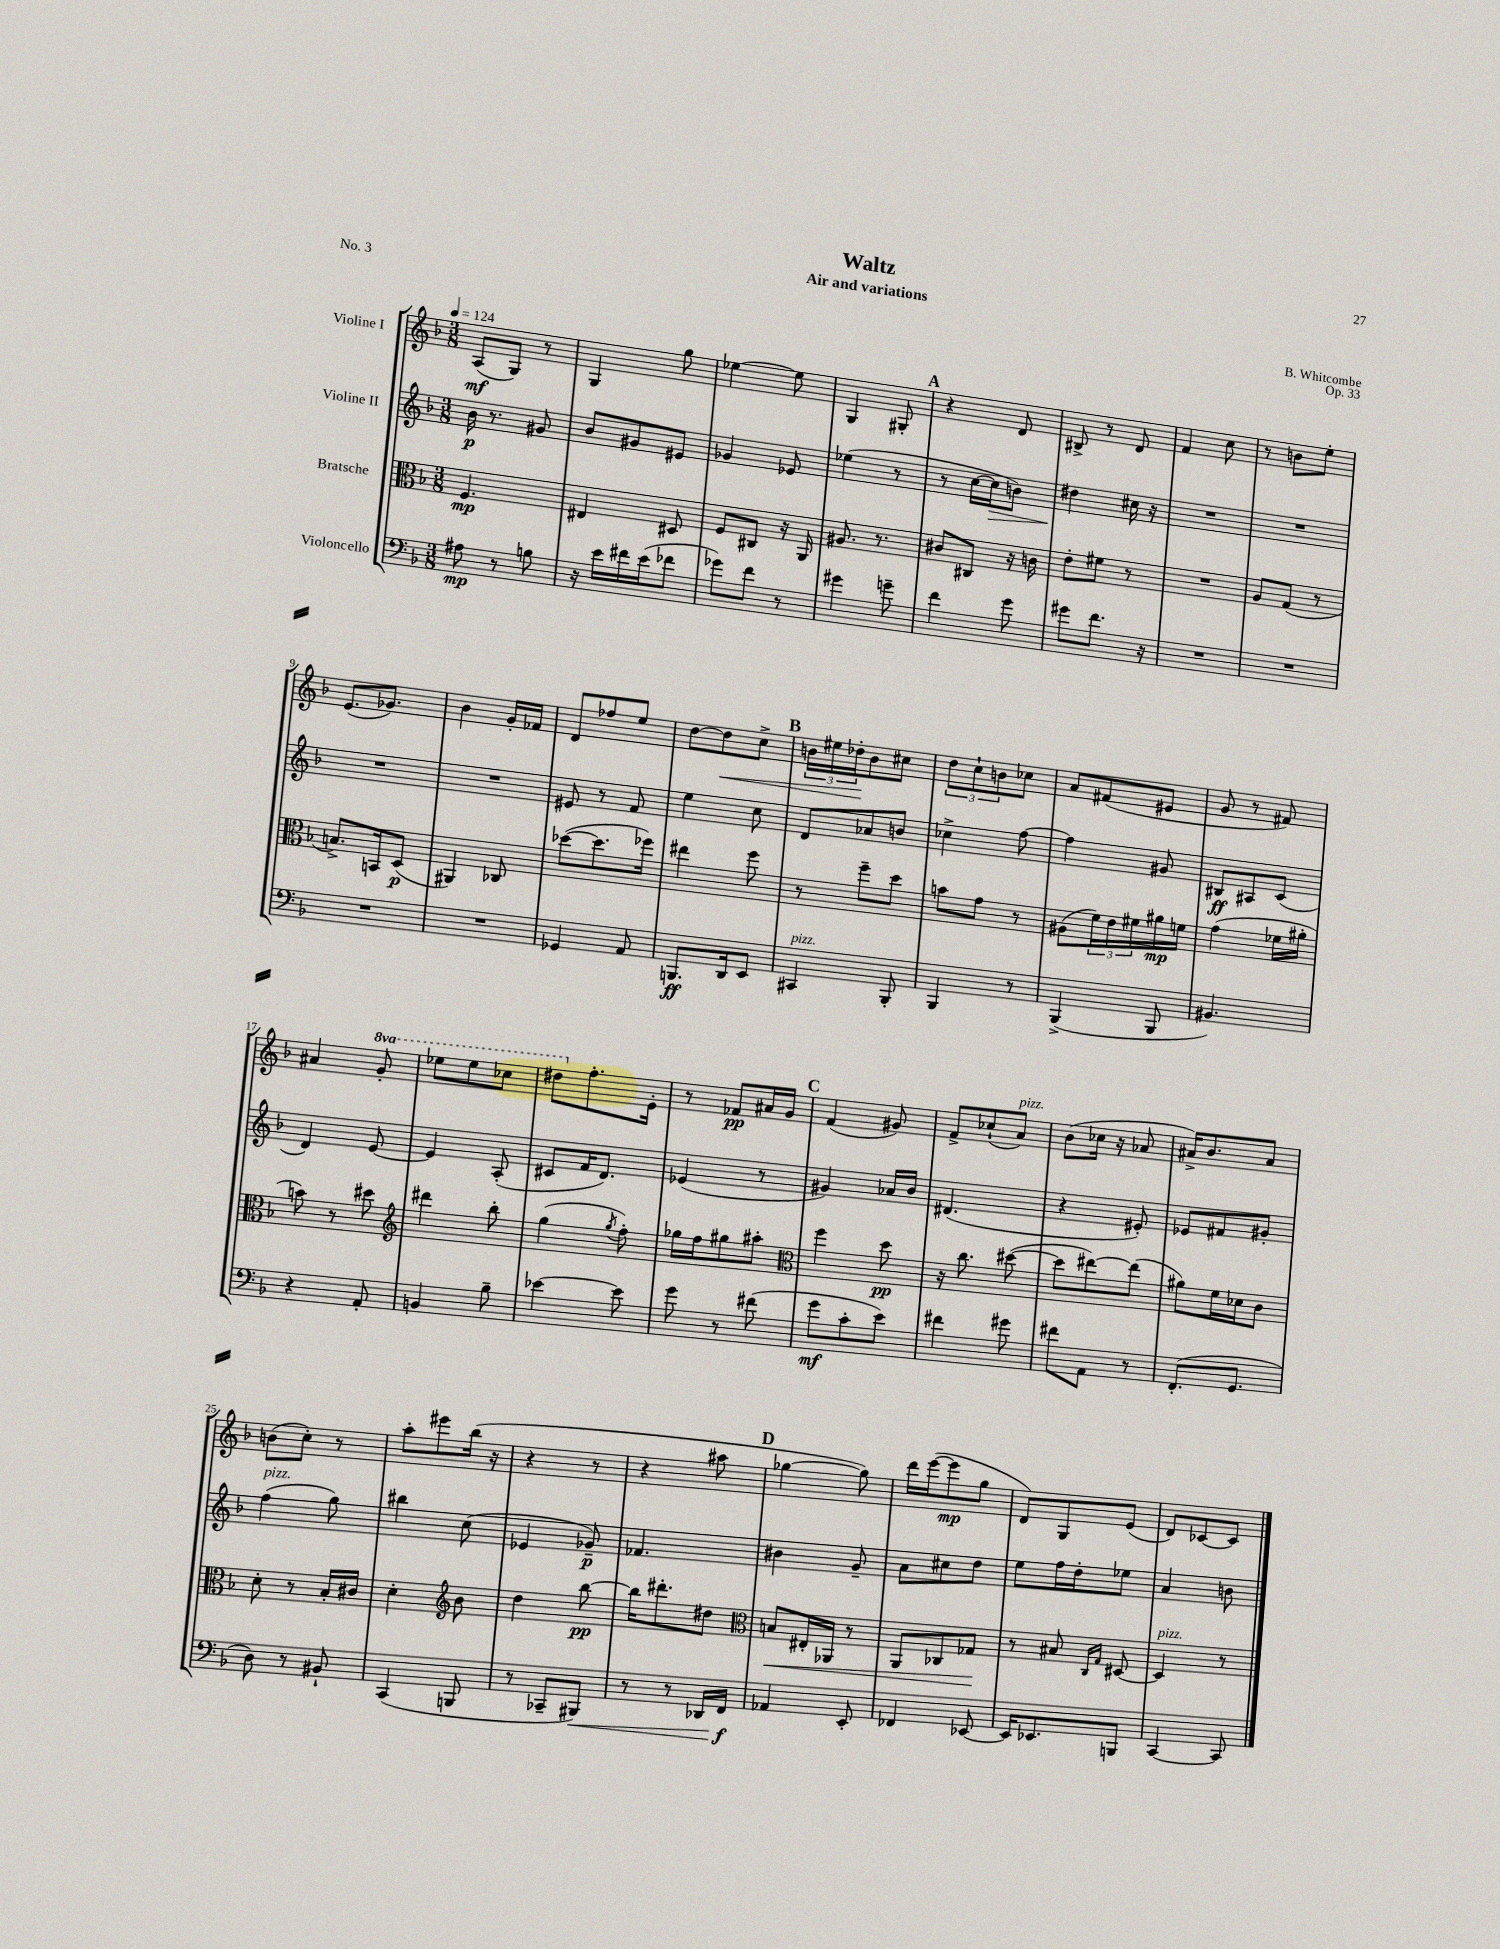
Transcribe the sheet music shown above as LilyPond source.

\header { title = "Waltz" composer = "B. Whitcombe" subtitle = "Air and variations" opus = "Op. 33" piece = "No. 3" }
<<
\new StaffGroup <<
\new Staff = "s0" \with { instrumentName = "Violine I" } {
    \clef treble \key f \major \numericTimeSignature \time 3/8 \set Staff.ottavationMarkups = #ottavation-simple-ordinals \tempo 4 = 124
    a8\mf( g8) r8 |
    g4 g''8 |
    ees''4~ ees''8 |
    g4 gis8-. |
    \mark \markup { \bold "A" } r4 d'8 |
    bis8-> r8 d'8 |
    f'4 c''8 |
    r8 b'8 e''8-. |
    e'8.( ges'8.) |
    bes'4 g'16-. fes'16 |
    d'8 fes''8 e''8 |
    d''8~ d''8\< c''8-> |
    \mark \markup { \bold "B" } \tuplet 3/2 { b'16 eis''16 des''16-.\! } b'8 cis''8 |
    \tuplet 3/2 { d''8 c''8-! b'8 } ces''8 |
    a'8 fis'8( eis'8 |
    g'8 r8 fis'8) |
    ais'4 \ottava #1 g''8-. |
    ees'''8 ees'''8 ces'''8 |
    dis'''8 \ottava #0 f''8.-. e'16-. |
    r8 fes'8\pp ais'16 g'16 |
    \mark \markup { \bold "C" } f'4( gis'8) |
    f'8-> ces''8-!( a'8^\markup { \italic "pizz." }) |
    bes'8( ces''16 r16 aes'8 |
    ais'16->) bes'8. ais'8 |
    b'8( c''8-.) r8 |
    a''8-. eis'''8 bes''16( r16 |
    r4 r8 |
    r4 ais''8 |
    \mark \markup { \bold "D" } ges''4~ ges''8) |
    d'''16 e'''16~( e'''8\mp g''8 |
    d'8) g8 e'8( |
    d'8) ces'8~ ces'8 \bar "|." |
}
\new Staff = "s1" \with { instrumentName = "Violine II" } {
    \clef treble \key f \major \numericTimeSignature \time 3/8
    bes'16\p r8. gis'8 |
    bes'8 gis'8 eis'8 |
    ges'4 ees'8 |
    ees''4( r8 |
    \mark \markup { \bold "A" } r8 c''16~ c''16\> b'8) |
    dis''4\! cis''16 r16 |
    R4. |
    R4. |
    R4. |
    R4. |
    eis'8 r8 f'8 |
    e''4 c''8 |
    \mark \markup { \bold "B" } d'8 aes'8 b'8 |
    ces''4-> f''8~ |
    f''4 gis'8 |
    bis8\ff ais8 c'8( |
    d'4) e'8~ |
    e'4 a8-.( |
    cis'8 f'16 d'8.) |
    ees'4( r8 |
    \mark \markup { \bold "C" } gis'4) aes'16 bes'16 |
    dis'4.( |
    r4 eis'8-.) |
    ees'8 fis'8 gis'8-. |
    f''4^\markup { \italic "pizz." }( g''8) |
    bis''4 c''8( |
    ees'4 ges'8--\p) |
    fes'4. |
    \mark \markup { \bold "D" } bis'4 g'8-- |
    a'8 cis''8 d''8 |
    e''8 f''16 d''16-. ees''8 |
    a'4 b'8 \bar "|." |
}
\new Staff = "s2" \with { instrumentName = "Bratsche" } {
    \clef alto \key f \major \numericTimeSignature \time 3/8
    f4.\mp |
    eis4 dis8 |
    f8 cis8 r16 a,16 |
    ais8. r8. |
    \mark \markup { \bold "A" } cis'8 cis8 r16 c'16 |
    e'8-. fis'8 r8 |
    R4. |
    a8 g8( r8 |
    b8.->) b,16 d8\p( |
    ais,4) ces8 |
    des''8~( des''8. fes''16) |
    eis''4 f''8 |
    \mark \markup { \bold "B" } r8 f''8-- d''8 |
    b'8 g'8 r8 |
    ais8( \tuplet 3/2 { f'16) e'16 fis'16 } ais'16\mp f'16 |
    g'4( fes'16 ais'16-. |
    b'8) r8 dis''8 |
    \clef treble dis'''4 bes''8-. |
    g''4( \acciaccatura { g''8 } f''8-.) |
    ges''16 f''16 gis''8 ais''8-. |
    \mark \markup { \bold "C" } \clef alto f''4 d''8\pp |
    r16 c''8. dis''8~( |
    dis''8 eis''8~) eis''8( |
    ais'8) f'16 des'16 c'8 |
    d'8-. r8 bes16-. cis'16 |
    d'4-. \clef treble bes'8 |
    d''4 bes''8~\pp |
    bes''16 dis'''8.-. dis''8 |
    \mark \markup { \bold "D" } \clef alto b8\< eis16-. aes,16 r8 |
    a,8 ces8 ges8\! |
    r8 bis8 \grace { c16 g16 } dis8~ |
    dis4^\markup { \italic "pizz." } r8 \bar "|." |
}
\new Staff = "s3" \with { instrumentName = "Violoncello" } {
    \clef bass \key f \major \numericTimeSignature \time 3/8
    ais8\mp r8 b8 |
    r16 e'16 fis'16 e'16( fes'8 |
    ges'8) f'8 r8 |
    gis'4 g'8-- |
    \mark \markup { \bold "A" } f'4 g'8 |
    gis'8 f'8. r16 |
    R4. |
    R4. |
    R4. |
    R4. |
    ges,4 a,8 |
    b,,8.\ff d,16 e,8 |
    \mark \markup { \bold "B" } cis,4^\markup { \italic "pizz." } bes,,8-. |
    bes,,4 r8 |
    bes,,4->( bes,,8 |
    bis,4.) |
    r4 a,8-. |
    b,4 bes8-- |
    ees'4~ ees'8 |
    g'8 r8 fis'8( |
    \mark \markup { \bold "C" } g'8\mf c'8-. e'8) |
    fis'4 gis'8 |
    fis'8 a,8 r8 |
    f,8.-.( g,8. |
    d8) r8 bis,8-! |
    c,4( b,,8 |
    r8 ces,8-- bis,,8\<) |
    r8 r8 des,16 f,16\f\! |
    \mark \markup { \bold "D" } aes,4 e,8-. |
    fes,4 ees,8~ |
    ees,16 ees,8. b,,8 |
    c,4~ c,8 \bar "|." |
}
>>
>>
